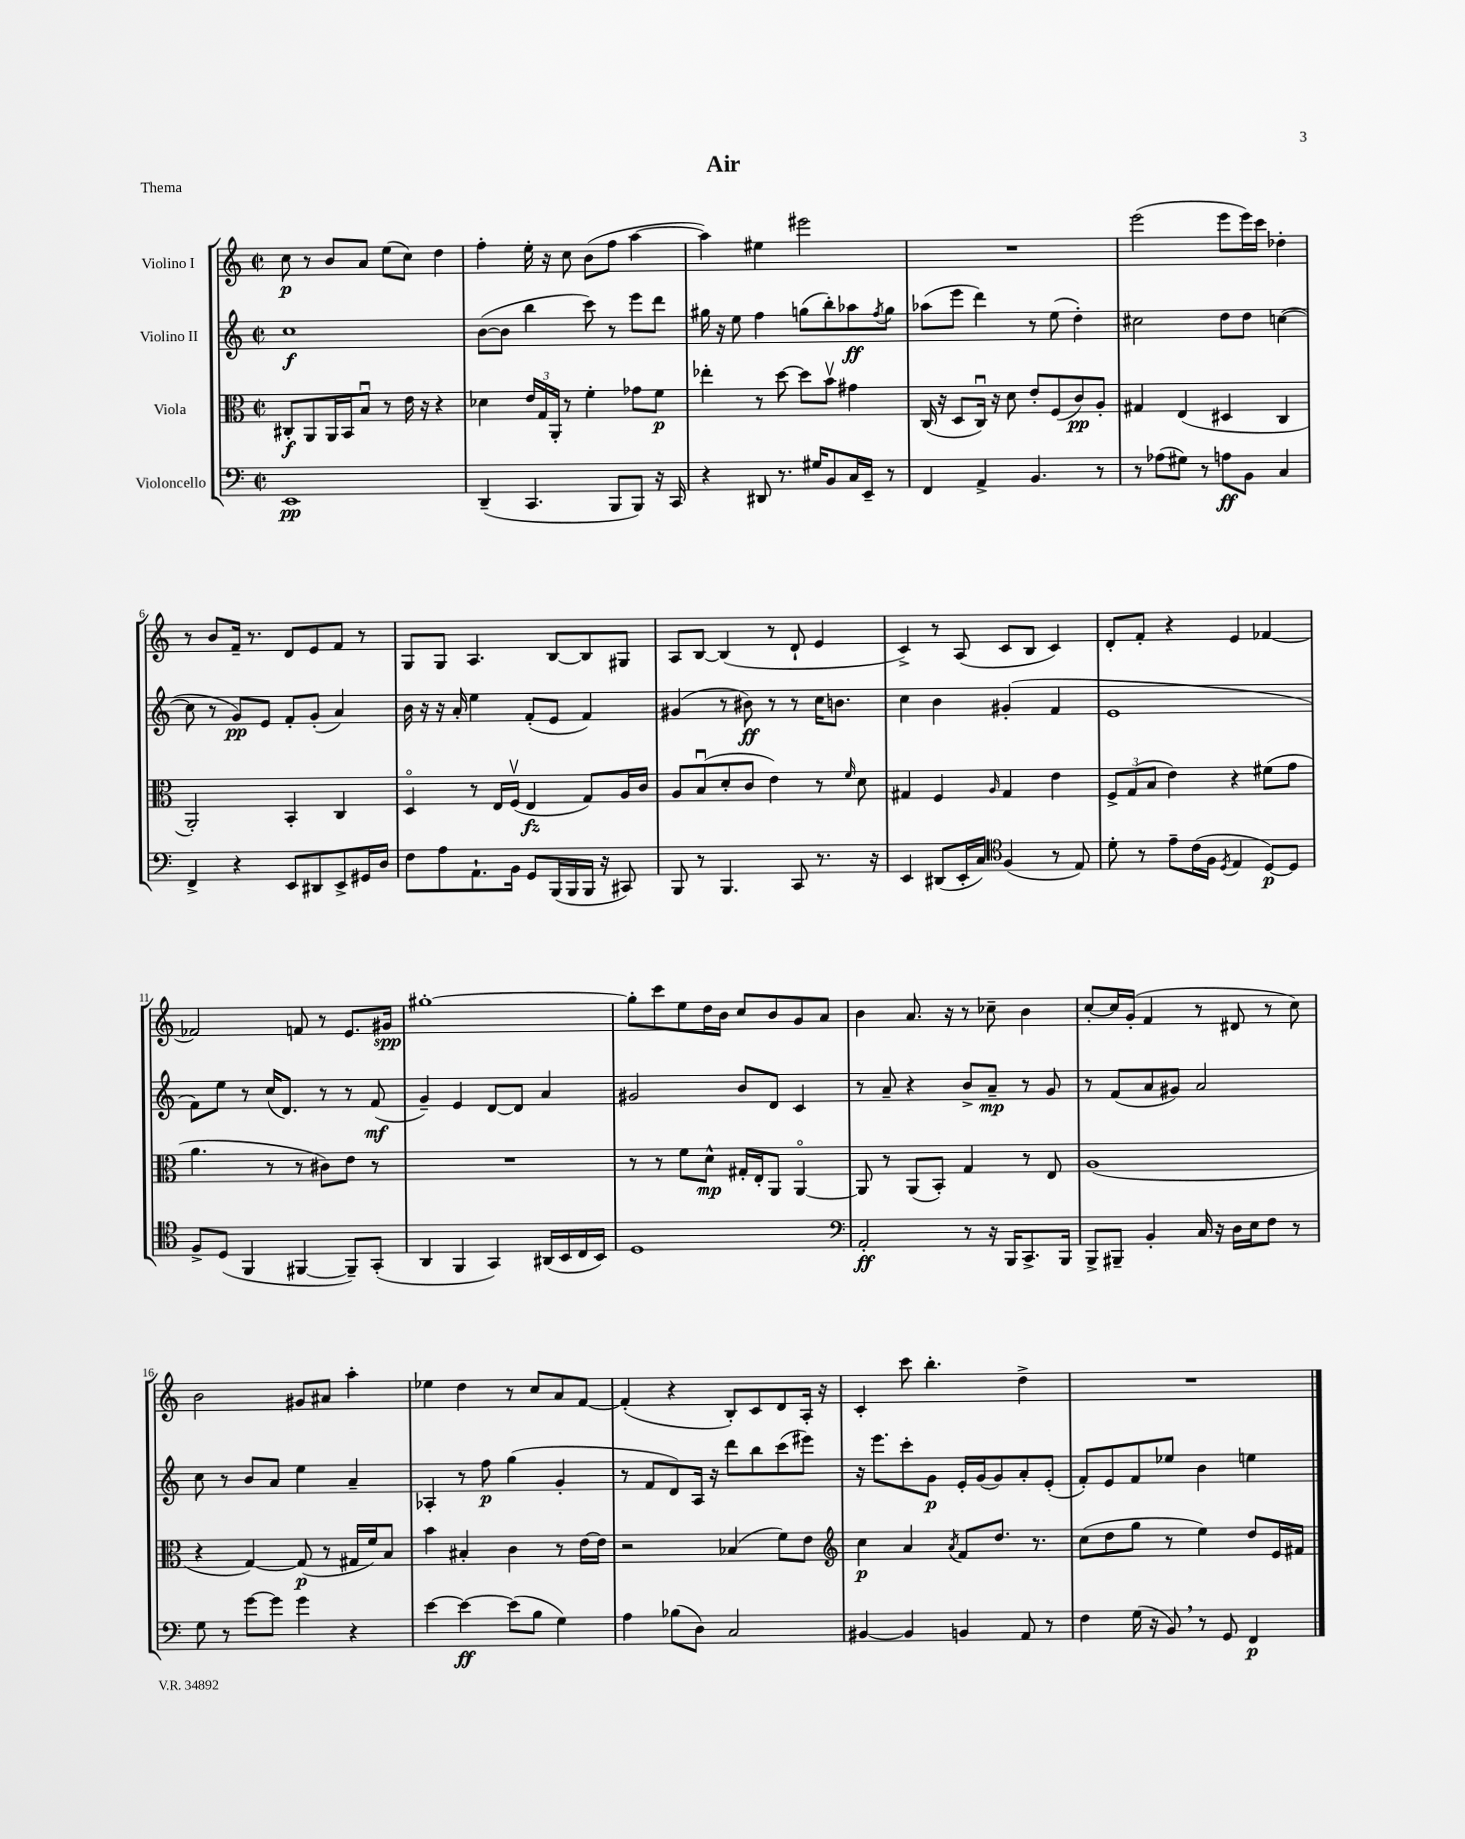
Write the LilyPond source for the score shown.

\header { title = "Air" piece = "Thema" }
<<
\new StaffGroup <<
\new Staff = "s0" \with { instrumentName = "Violino I" } {
    \clef treble \key c \major \defaultTimeSignature \time 2/2
    c''8\p r8 b'8 a'8 e''8( c''8) d''4 |
    f''4-. e''16-. r16 c''8 b'8( f''8 a''4~ |
    a''4) eis''4 eis'''2 |
    R1 |
    e'''2( e'''8 e'''16) c'''16 des''4-. |
    r8 b'8 f'16-- r8. d'8 e'8 f'8 r8 |
    g8 g8 a4. b8~ b8 gis8 |
    a8 b8~ b4( r8 d'8-! e'4 |
    c'4->) r8 a8( c'8 b8 c'4) |
    d'8-. f'8-. r4 e'4 fes'4~ |
    fes'2 f'8 r8 e'8. gis'16\spp |
    gis''1~-. |
    gis''8-. c'''8 e''8 d''16 b'16 c''8 b'8 g'8 a'8 |
    b'4 a'8. r16 r8 ces''8-- b'4 |
    c''8~-. c''16 g'16-.( f'4 r8 dis'8 r8 c''8) |
    b'2 gis'8 ais'8 a''4-. |
    ees''4 d''4 r8 c''8 a'8 f'8~ |
    f'4-.( r4 b8-.) c'8 d'8 a16-. r16 |
    c'4-. c'''8 b''4.-. d''4-> |
    R1 \bar "|." |
}
\new Staff = "s1" \with { instrumentName = "Violino II" } {
    \clef treble \key c \major \defaultTimeSignature \time 2/2
    c''1\f |
    b'8~( b'8 b''4 c'''8) r8 e'''8 d'''8 |
    gis''16 r16 e''8 f''4 g''8( b''8-.) aes''8\ff \acciaccatura { f''8 } g''8 |
    aes''8( e'''8 d'''4) r8 e''8( d''4-.) |
    cis''2 d''8 d''8 c''4~( |
    c''8 r8 g'8\pp) e'8 f'8-. g'8-.( a'4) |
    b'16 r16 r16 a'16-. e''4 f'8-.( e'8 f'4) |
    gis'4( r8 bis'8\ff) r8 r8 c''16 b'8. |
    c''4 b'4 gis'4-.( f'4 |
    e'1 |
    f'8) e''8 r8 c''16( d'8.) r8 r8 f'8\mf( |
    g'4--) e'4 d'8~ d'8 a'4 |
    gis'2 b'8 d'8 c'4 |
    r8 a'8-- r4 b'8-> a'8--\mp r8 g'8 |
    r8 f'8( a'8 gis'8) a'2 |
    c''8 r8 b'8 a'8 e''4 a'4-- |
    aes4-. r8 f''8\p g''4( g'4-. |
    r8 f'8 d'8) a16 r16 d'''8 b''8 c'''8( eis'''8) |
    r16 e'''8. c'''8-. g'8\p e'16-. g'16( g'8) a'8-. e'8-.( |
    f'8-.) e'8 f'8 ees''8 b'4 e''4 \bar "|." |
}
\new Staff = "s2" \with { instrumentName = "Viola" } {
    \clef alto \key c \major \defaultTimeSignature \time 2/2
    cis8-.\f a,8 a,16 b,16 b8\downbow r8 e'16 r16 r4 |
    des'4 \tuplet 3/2 { e'16 g16 a,16-. } r8 f'4-. ges'8 f'8\p |
    ees''4-. r8 d''8~ d''8 b'8\upbow gis'4 |
    c16( r16 d8 c16\downbow) r16 d'8 e'8-. f8( c'8\pp) a8-. |
    gis4 e4( dis4 c4 |
    a,2-.) b,4-. c4 |
    d4\flageolet r8 e16 f16\upbow( e4\fz g8) a16 c'16 |
    a8 b8\downbow( d'8-. c'8 e'4) r8 \grace { f'16 } d'8 |
    gis4 f4 \grace { a16 } gis4 e'4 |
    \tuplet 3/2 { f8-> g8( b8 } e'4) r4 fis'8( g'8 |
    a'4. r8 r8 cis'8) e'8 r8 |
    R1 |
    r8 r8 f'8 d'8-^\mp gis16-. e16-. a,8 a,4~\flageolet |
    a,8 r8 a,8( b,8-.) g4 r8 e8 |
    a1( |
    r4 g4~) g8\p( r8 gis16 f'16) b8 |
    b'4 bis4-. c'4 r8 e'16~ e'16 |
    r2 bes4( f'8) e'8 |
    \clef treble c''4\p a'4 \acciaccatura { a'8 } f'8 d''8. r8. |
    c''8( d''8 g''8 r8 e''4) d''8 e'16 fis'16 \bar "|." |
}
\new Staff = "s3" \with { instrumentName = "Violoncello" } {
    \clef bass \key c \major \defaultTimeSignature \time 2/2
    e,1\pp |
    d,4--( c,4. b,,8 b,,8) r16 c,16 |
    r4 dis,8 r8. gis16 b,8 c16 e,16-- r8 |
    f,4 a,4-> b,4. r8 |
    r8 aes8( gis8) r8 a8\ff b,8 c4 |
    f,4-> r4 e,8 dis,8 e,8-> gis,16 d16 |
    f8 a8 a,8.-! b,16 g,8 b,,16( b,,16 b,,16 r16 cis,8) |
    b,,8 r8 b,,4. c,8 r8. r16 |
    e,4 dis,8( e,16-. c16) \clef tenor f4( r8 e8) |
    d'8-. r8 e'8-- c'16( f16 \acciaccatura { d8 } e4 d8~\p) d8 |
    f8-> d8( f,4 fis,4~ fis,8--) g,8-.( |
    a,4 f,4 g,4) ais,16( b,16 c16 b,16) |
    d1 |
    \clef bass a,2-.\ff r8 r16 b,,16 c,8.-> b,,16 |
    b,,8-> bis,,8-- b,4-. c16 r16 d16 e16 f8 r8 |
    g8 r8 g'8~ g'8 g'4 r4 |
    e'4~ e'4~\ff e'8( b8 g4) |
    a4 bes8( d8) c2 |
    bis,4~ bis,4 b,4 a,8 r8 |
    f4 g16( r16 b,8) \breathe r8 g,8 f,4\p \bar "|." |
}
>>
>>
